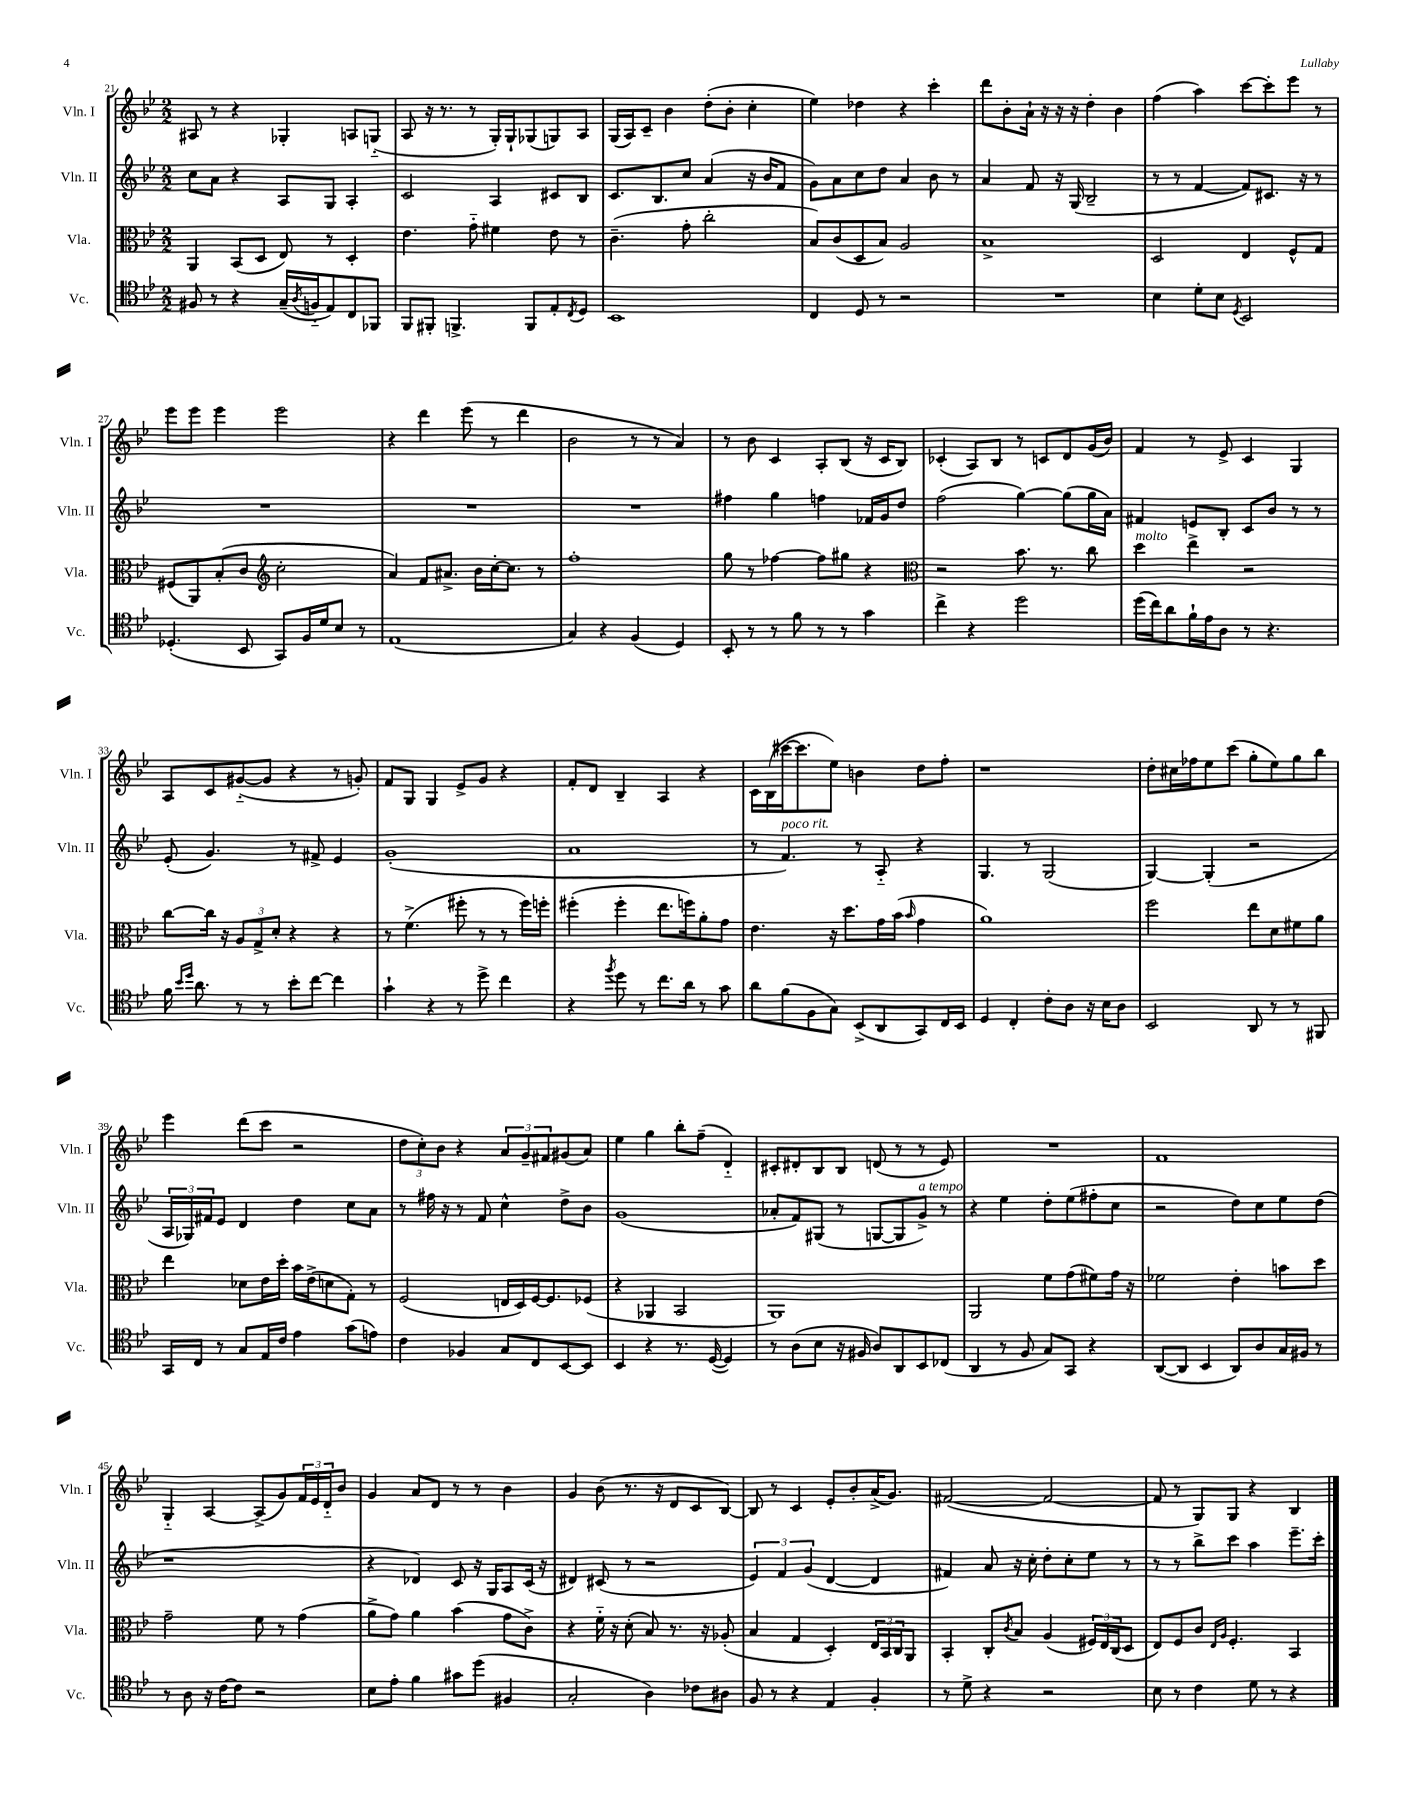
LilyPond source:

<<
\new StaffGroup <<
\new Staff = "s0" \with { instrumentName = "Vln. I" shortInstrumentName = "Vln. I" } {
    \clef treble \key bes \major \numericTimeSignature \time 2/2
    ais8 r8 r4 ges4-. a8 g8-_( |
    a8 r16 r8. r8 g16-.) g16-! ges8( g8) a8 |
    g16( a16) c'8-- bes'4 d''8-.( bes'8-. c''4-. |
    ees''4) des''4 r4 c'''4-. |
    d'''8 bes'8-. a'16-! r16 r16 r16 d''4-. bes'4 |
    f''4( a''4) c'''8~ c'''8-. ees'''8 r8 |
    ees'''8 ees'''8 ees'''4 ees'''2 |
    r4 d'''4 ees'''8( r8 d'''4 |
    bes'2 r8 r8 a'4) |
    r8 bes'8 c'4 a8-. bes8( r16 c'16 bes8) |
    ces'4-.( a8) bes8 r8 c'8 d'8 g'16( bes'16) |
    f'4 r8 ees'8-> c'4 g4 |
    a8 c'8 gis'8~-_( gis'8 r4 r8 g'8-.) |
    f'8 g8 g4 ees'8-> g'8 r4 |
    f'8-. d'8 bes4-- a4 r4 |
    c'16 bes16( cis'''16~ cis'''8. ees''8) b'4 d''8 f''8-. |
    r1 |
    d''8-. cis''16 fes''16 ees''8 c'''8( g''8-. ees''8) g''8 bes''8 |
    ees'''4 d'''8( c'''8 r2 |
    \tuplet 3/2 { d''8 c''8-.) bes'8 } r4 \tuplet 3/2 { a'8 g'8-- fis'8 } gis'8( a'8) |
    ees''4 g''4 bes''8-. f''8--( d'4-_) |
    cis'8-. dis'8-. bes8 bes8 d'8( r8 r8 ees'8) |
    R1 |
    f'1 |
    g4-_ a4~ a8->( g'8) \tuplet 3/2 { f'16 ees'16 d'16-_ } bes'8 |
    g'4 a'8 d'8 r8 r8 bes'4 |
    g'4 bes'8( r8. r16 d'8 c'8 bes8~) |
    bes8 r8 c'4 ees'8-. bes'8-. a'16->( g'8.) |
    fis'2~( fis'2~ |
    fis'8 r8 g8) g8 r4 bes4 \bar "|." |
}
\new Staff = "s1" \with { instrumentName = "Vln. II" shortInstrumentName = "Vln. II" } {
    \clef treble \key bes \major \numericTimeSignature \time 2/2
    c''8 a'8 r4 a8 g8 a4-. |
    c'2 a4 cis'8 bes8 |
    c'8. bes8. c''8 a'4( r16 bes'16 f'8 |
    g'8) a'8 c''8 d''8 a'4 bes'8 r8 |
    a'4 f'8 r16 g16( bes2-- |
    r8 r8 f'4~ f'8) cis'8. r16 r8 |
    R1 |
    R1 |
    R1 |
    fis''4 g''4 f''4 fes'16 g'16 d''8 |
    f''2( g''4~) g''8( g''16 a'16) |
    fis'4 e'8 bes8-. c'8 bes'8 r8 r8 |
    ees'8-.( g'4.) r8 fis'8-> ees'4 |
    g'1-.( |
    a'1 |
    r8 f'4.^\markup { \italic "poco rit." }) r8 a8-_ r4 |
    g4. r8 g2( |
    g4~) g4-.( r2 |
    \tuplet 3/2 { a16 ges16) fis'16 } ees'8 d'4 d''4 c''8 a'8 |
    r8 fis''16 r16 r8 f'8 c''4-^ d''8-> bes'8 |
    g'1( |
    aes'8-. f'8) gis8( r8 g8~ g8 g'8->^\markup { \italic "a tempo" }) r8 |
    r4 ees''4 d''8-. ees''8( fis''8-. c''8 |
    r2 d''8) c''8 ees''8 d''8( |
    r1 |
    r4 des'4) c'8 r16 g16 a8 c'16( r16 |
    dis'4) cis'8( r8 r2 |
    \tuplet 3/2 { ees'4) f'4 g'4( } d'4~ d'4 |
    fis'4) a'8 r16 c''16-. d''8-. c''8-. ees''8 r8 |
    r8 r8 bes''8-> c'''8 a''4 ees'''8.-- c'''16-. \bar "|." |
}
\new Staff = "s2" \with { instrumentName = "Vla." shortInstrumentName = "Vla." } {
    \clef alto \key bes \major \numericTimeSignature \time 2/2
    a,4 bes,8( d8 ees8) r8 d4-. |
    ees'4. g'8-_ fis'4 ees'8 r8 |
    c'4.--( g'8-. c''2-. |
    bes8) c'8( d8 bes8) a2 |
    bes1-> |
    d2 ees4 f8-^ g8 |
    fis8( a,8) bes8-.( c'8 \clef treble c''2-. |
    a'4) f'8 ais'8.-> bes'16 c''16~-. c''8. r8 |
    f''1-. |
    g''8 r8 fes''4~ fes''8 gis''8 r4 |
    \clef alto r2 bes'8. r8. c''8 |
    d''4^\markup { \italic "molto" } ees''4-> r2 |
    c''8~ c''16 r16 \tuplet 3/2 { a8 g8-> d'8-. } r4 r4 |
    r8 f'4.->( fis''8-. r8 r8 fis''16) f''16-. |
    fis''4-.( fis''4-. ees''8. f''16) a'8-. g'8 |
    ees'4. r16 d''8. g'16 bes'16( \grace { bes'16 } g'4 |
    a'1) |
    f''2 ees''8 d'8 fis'8 a'8 |
    ees''4 des'8 ees'16 d''16-. bes'16 ees'16->( d'8 g8-.) r8 |
    f2( e16 d16) f16~ f8. fes8( |
    r4 aes,4 bes,2 |
    a,1) |
    a,2 f'8 g'8( fis'8) g'16 r16 |
    fes'2 ees'4-. b'8 d''8 |
    g'2-- f'8 r8 g'4( |
    a'8-> g'8) a'4 bes'4( g'8 c'8->) |
    r4 f'16-_ r16 d'8-.( bes8) r8. r16 aes8-.( |
    bes4 g4 d4-.) \tuplet 3/2 { ees16 bes,16 c16 } a,8 |
    bes,4-. c8-. \acciaccatura { c'8 } bes8 a4( \tuplet 3/2 { fis16) ees16 c16( } d8 |
    ees8) f8 c'8 \grace { ees16 a16 } f4.-. bes,4 \bar "|." |
}
\new Staff = "s3" \with { instrumentName = "Vc." shortInstrumentName = "Vc." } {
    \clef tenor \key bes \major \numericTimeSignature \time 2/2
    fis8 r8 r4 g16--( \acciaccatura { a8 } f16-_ ees8) c8 fes,8 |
    f,8 fis,8-. f,4.-> f,8 ees8-. \acciaccatura { c8 } d8 |
    bes,1 |
    c4 d8 r8 r2 |
    R1 |
    bes4 d'8-. bes8 \acciaccatura { d8 } bes,2 |
    des4.-.( bes,8 g,8) f16 d'16 bes8 r8 |
    ees1( |
    g4) r4 f4( d4) |
    bes,8-. r8 r8 f'8 r8 r8 g'4 |
    c''4-> r4 d''2 |
    d''16( c''16) a'8 f'16-! ees'16 a8 r8 r4. |
    f'16 \grace { bes'16 d''16 } a'8. r8 r8 bes'8-. c''8~ c''4 |
    g'4-! r4 r8 d''8-> c''4 |
    r4 \acciaccatura { f''8 } d''8 r8 c''8. a'16 r8 g'8 |
    a'8 f'8( f8 g8) bes,8->( a,8 g,8) c16 bes,16 |
    d4 c4-. c'8-. a8 r16 bes16 a8 |
    bes,2 a,8 r8 r8 fis,8 |
    g,16 c16 r8 g8 ees16 c'16 ees'4 g'8( e'8) |
    c'4 fes4 g8 c8 bes,8~ bes,8 |
    bes,4 r4 r8. d16~( d4) |
    r8 a8( bes8 r16 fis16 a8) a,8 bes,8 ces8( |
    a,4 r8 f8 g8) g,8 r4 |
    a,8~( a,8 bes,4 a,8) a8 g16 fis16 r8 |
    r8 a8 r16 c'16~ c'8 r2 |
    bes8 ees'8-. f'4 gis'8 d''8( fis4 |
    g2-. a4) ces'8 ais8 |
    f8 r8 r4 ees4 f4-. |
    r8 d'8-> r4 r2 |
    bes8 r8 c'4 d'8 r8 r4 \bar "|." |
}
>>
>>
\layout { \context { \Score currentBarNumber = #21 } }
